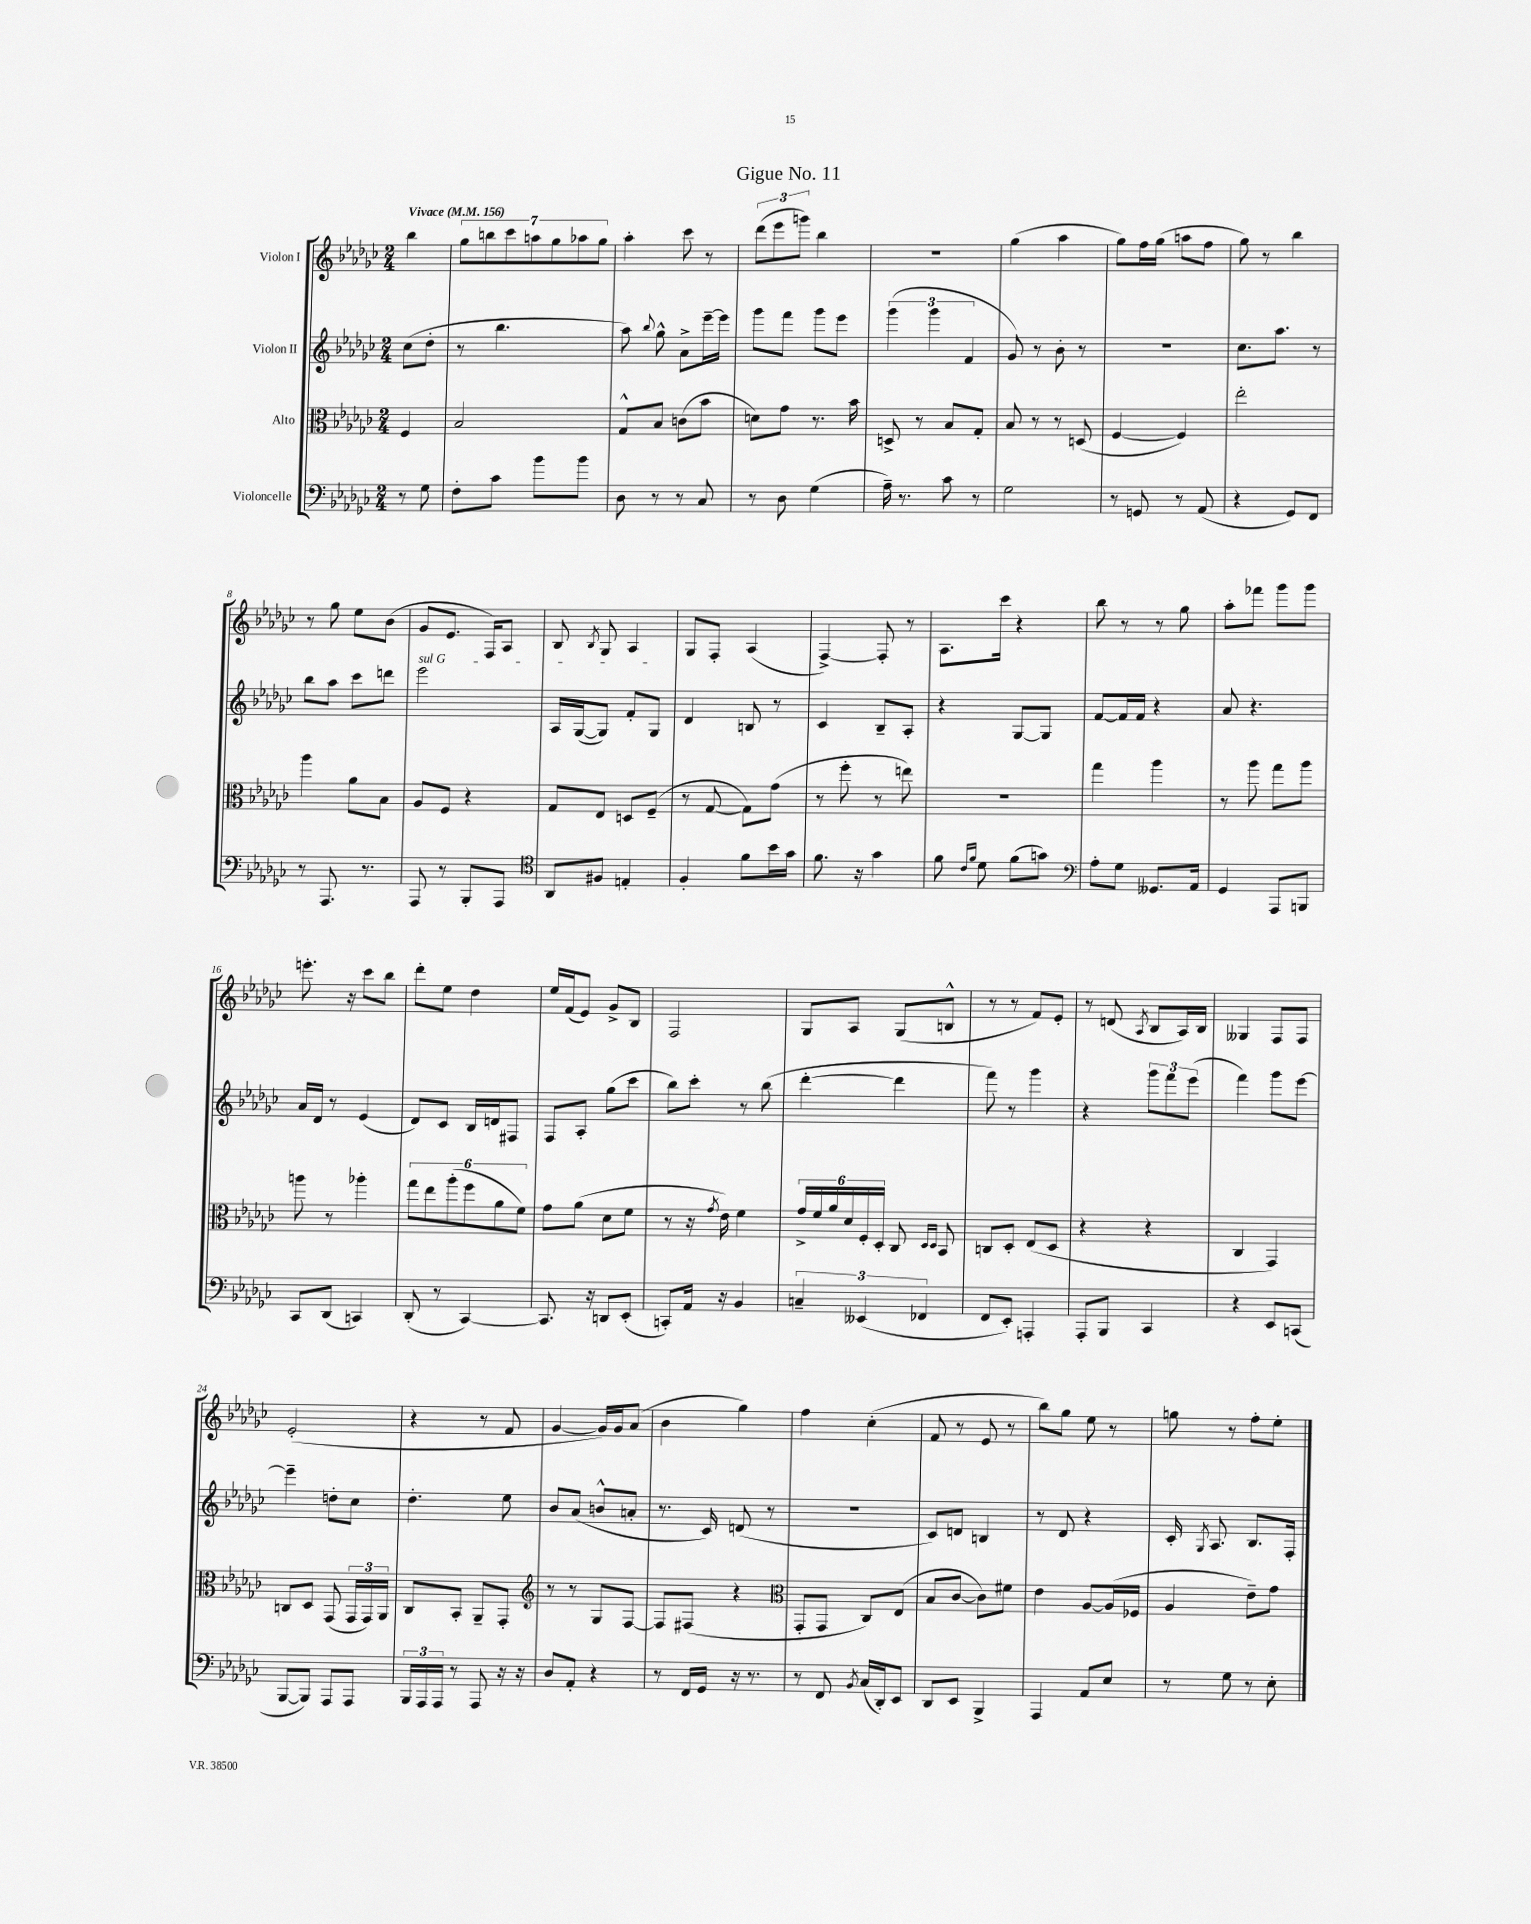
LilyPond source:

\header { title = "Gigue No. 11" }
<<
\new StaffGroup <<
\new Staff = "s0" \with { instrumentName = "Violon I" } {
    \clef treble \key ges \major \numericTimeSignature \time 2/4 \partial 4 \tempo "Vivace" 4 = 156
    \autoBeamOff bes''4 |
    \tuplet 7/4 { ges''8[ b''8 ces'''8 a''8 ges''8 aes''8 ges''8] } |
    aes''4-. ces'''8 r8 |
    \tuplet 3/2 { des'''8[( ees'''8 g'''8]) } bes''4 |
    r2 |
    ges''4( aes''4 |
    ges''8[) f''16 ges''16]( a''8[ f''8] |
    ges''8) r8 bes''4 |
    r8 ges''8 ees''8[ bes'8]( |
    ges'8[ ees'8.] f16[) aes8] |
    bes8 \acciaccatura { bes8 } ges8 aes4 |
    ges8[ f8]-. aes4( |
    f4~->) f8-. r8 |
    aes8.[ ces'''16] r4 |
    bes''8 r8 r8 ges''8 |
    aes''8[-. fes'''8] ges'''8[ ges'''8] |
    e'''8.-. r16 ces'''8[ bes''8] |
    des'''8[-. ees''8] des''4 |
    ees''16[ f'16( ees'8]) ges'8[-> bes8] |
    f2 |
    ges8[ aes8] ges8[( b8]-^ |
    r8 r8 f'8[) ees'8]-. |
    r8 d'8( \acciaccatura { aes8 } bes8[ aes16) bes16] |
    geses4 f8[ f8] |
    ees'2-.( |
    r4 r8 f'8 |
    ges'4~ ges'16[) ges'16 aes'8]( |
    bes'4 ges''4) |
    f''4 ces''4-.( |
    f'8 r8 ees'8 r8 |
    bes''8[) ges''8] ees''8 r8 |
    g''8 r8 f''8[-. ees''8]-. \bar "|." |
}
\new Staff = "s1" \with { instrumentName = "Violon II" } {
    \clef treble \key ges \major \numericTimeSignature \time 2/4 \partial 4
    \autoBeamOff ces''8[( des''8]-. |
    r8 bes''4. |
    aes''8) \appoggiatura { bes''8 } ges''8-^ aes'8[-> ees'''16~-- ees'''16] |
    ges'''8[ f'''8] ges'''8[ ees'''8] |
    \tuplet 3/2 { ges'''4( ges'''4 f'4 } |
    ges'8) r8 bes'8-. r8 |
    r2 |
    ces''8.[ aes''8.] r8 |
    bes''8[ aes''8] ces'''8[ d'''8] |
    \once \override TextSpanner.bound-details.left.text = \markup { \italic "sul G" } ees'''2\startTextSpan |
    aes16[ ges16~( ges8]) f'8[-. ges8]\stopTextSpan |
    des'4 b8 r8 |
    ces'4 bes8[-- aes8]-. |
    r4 ges8[~ ges8] |
    f'8[~ f'16 f'16] r4 |
    aes'8 r4. |
    aes'16[ des'16] r8 ees'4( |
    des'8[) ces'8] bes16[ d'16 fis8] |
    f8[ aes8]-. ges''8[( ces'''8] |
    bes''8[) ces'''8]-. r8 bes''8( |
    des'''4~-. des'''4 |
    f'''8) r8 ges'''4 |
    r4 \tuplet 3/2 { ges'''8[ f'''8 ees'''8]( } |
    f'''4) ges'''8[ ees'''8]~ |
    ees'''4-- d''8[-. ces''8] |
    des''4.-. ees''8 |
    bes'8[ aes'8]( b'8[-^ a'8]-. |
    r8. ces'16) d'8( r8 |
    r2 |
    ces'8[) d'8] b4 |
    r8 des'8 r4 |
    ces'16-. \acciaccatura { ges8 } aes8. bes8.[ f16]-. \bar "|." |
}
\new Staff = "s2" \with { instrumentName = "Alto" } {
    \clef alto \key ges \major \numericTimeSignature \time 2/4 \partial 4
    \autoBeamOff f4 |
    bes2 |
    ges8[-^ bes8] c'8[( bes'8] |
    d'8[) ges'8] r8. bes'16 |
    d8-> r8 bes8[ ges8]-. |
    bes8 r8 r8 d8( |
    f4~ f4) |
    ees''2-. |
    aes''4 aes'8[ bes8] |
    aes8[ f8] r4 |
    ges8[ ees8] d8[ f8]--( |
    r8 ges8~ ges8[) ges'8]( |
    r8 f''8-. r8 e''8) |
    r2 |
    ges''4 aes''4 |
    r8 aes''8 ges''8[ aes''8] |
    a''8 r8 aes''4-. |
    \tuplet 6/4 { ges''8[ ees''8 aes''8-.( f''8 aes'8 f'8]) } |
    ges'8[ aes'8]( des'8[ f'8] |
    r8 r16 \acciaccatura { ges'8 } ees'16) f'4 |
    \tuplet 6/4 { ges'16[-> f'16 aes'16 des'16 f16-. des16]-. } ces8 \grace { des16[ des16] } bes,8 |
    c8[ des8]-. ees8[( des8] |
    r4 r4 |
    ces4 ges,4) |
    c8[ des8] ges,8( \tuplet 3/2 { ges,16[ ges,16) aes,16] } |
    ces8[ bes,8]-. aes,8[-- ges,8]-. |
    \clef treble r8 r8 ges8[ f8]~ |
    f8[ fis8]( r4 |
    \clef alto ges,8[-. ges,8] ces8[) ees8]( |
    bes8[ ces'8]~ ces'8[) fis'8] |
    ees'4 aes8[~ aes16( fes16] |
    aes4 ees'8[--) ges'8] \bar "|." |
}
\new Staff = "s3" \with { instrumentName = "Violoncelle" } {
    \clef bass \key ges \major \numericTimeSignature \time 2/4 \partial 4
    \autoBeamOff r8 ges8 |
    f8[-. ces'8] bes'8[ bes'8] |
    des8 r8 r8 ces8 |
    r8 des8 ges4( |
    aes16--) r8. ces'8 r8 |
    ges2 |
    r8 g,8 r8 aes,8( |
    r4 ges,8[) f,8] |
    r8 aes,,8. r8. |
    aes,,8 r8 bes,,8[-. aes,,8] |
    \clef tenor aes,8[ fis8] e4-. |
    f4-. f'8[ bes'16 ges'16] |
    f'8. r16 ges'4 |
    f'8 \grace { ces'16[ f'16] } des'8 f'8[( g'8]) |
    \clef bass aes8[-. ges8] geses,8.[ aes,16] |
    ges,4 aes,,8[ b,,8] |
    ces,8[ des,8]( c,4) |
    des,8-.( r8 ces,4~) |
    ces,8. r16 d,8[ ees,8]-.( |
    c,8[-.) aes,16] r16 bes,4 |
    \tuplet 3/2 { c4-- eeses,4( fes,4 } |
    f,8[ ees,8]-.) a,,4-. |
    aes,,8[-. bes,,8] ces,4 |
    r4 ees,8[ c,8]( |
    bes,,8[~ bes,,8]) aes,,8[ aes,,8] |
    \tuplet 3/2 { bes,,16[ aes,,16 aes,,16] } r8 aes,,8 r16 r16 |
    des8[ aes,8]-. r4 |
    r8 f,16[ ges,16] r16 r8. |
    r8 f,8 \acciaccatura { bes,8 } ces16[( des,16-.) ees,8] |
    des,8[ ees,8] bes,,4-> |
    aes,,4 aes,8[ ees8] |
    r8 ges8 r8 ees8-. \bar "|." |
}
>>
>>
